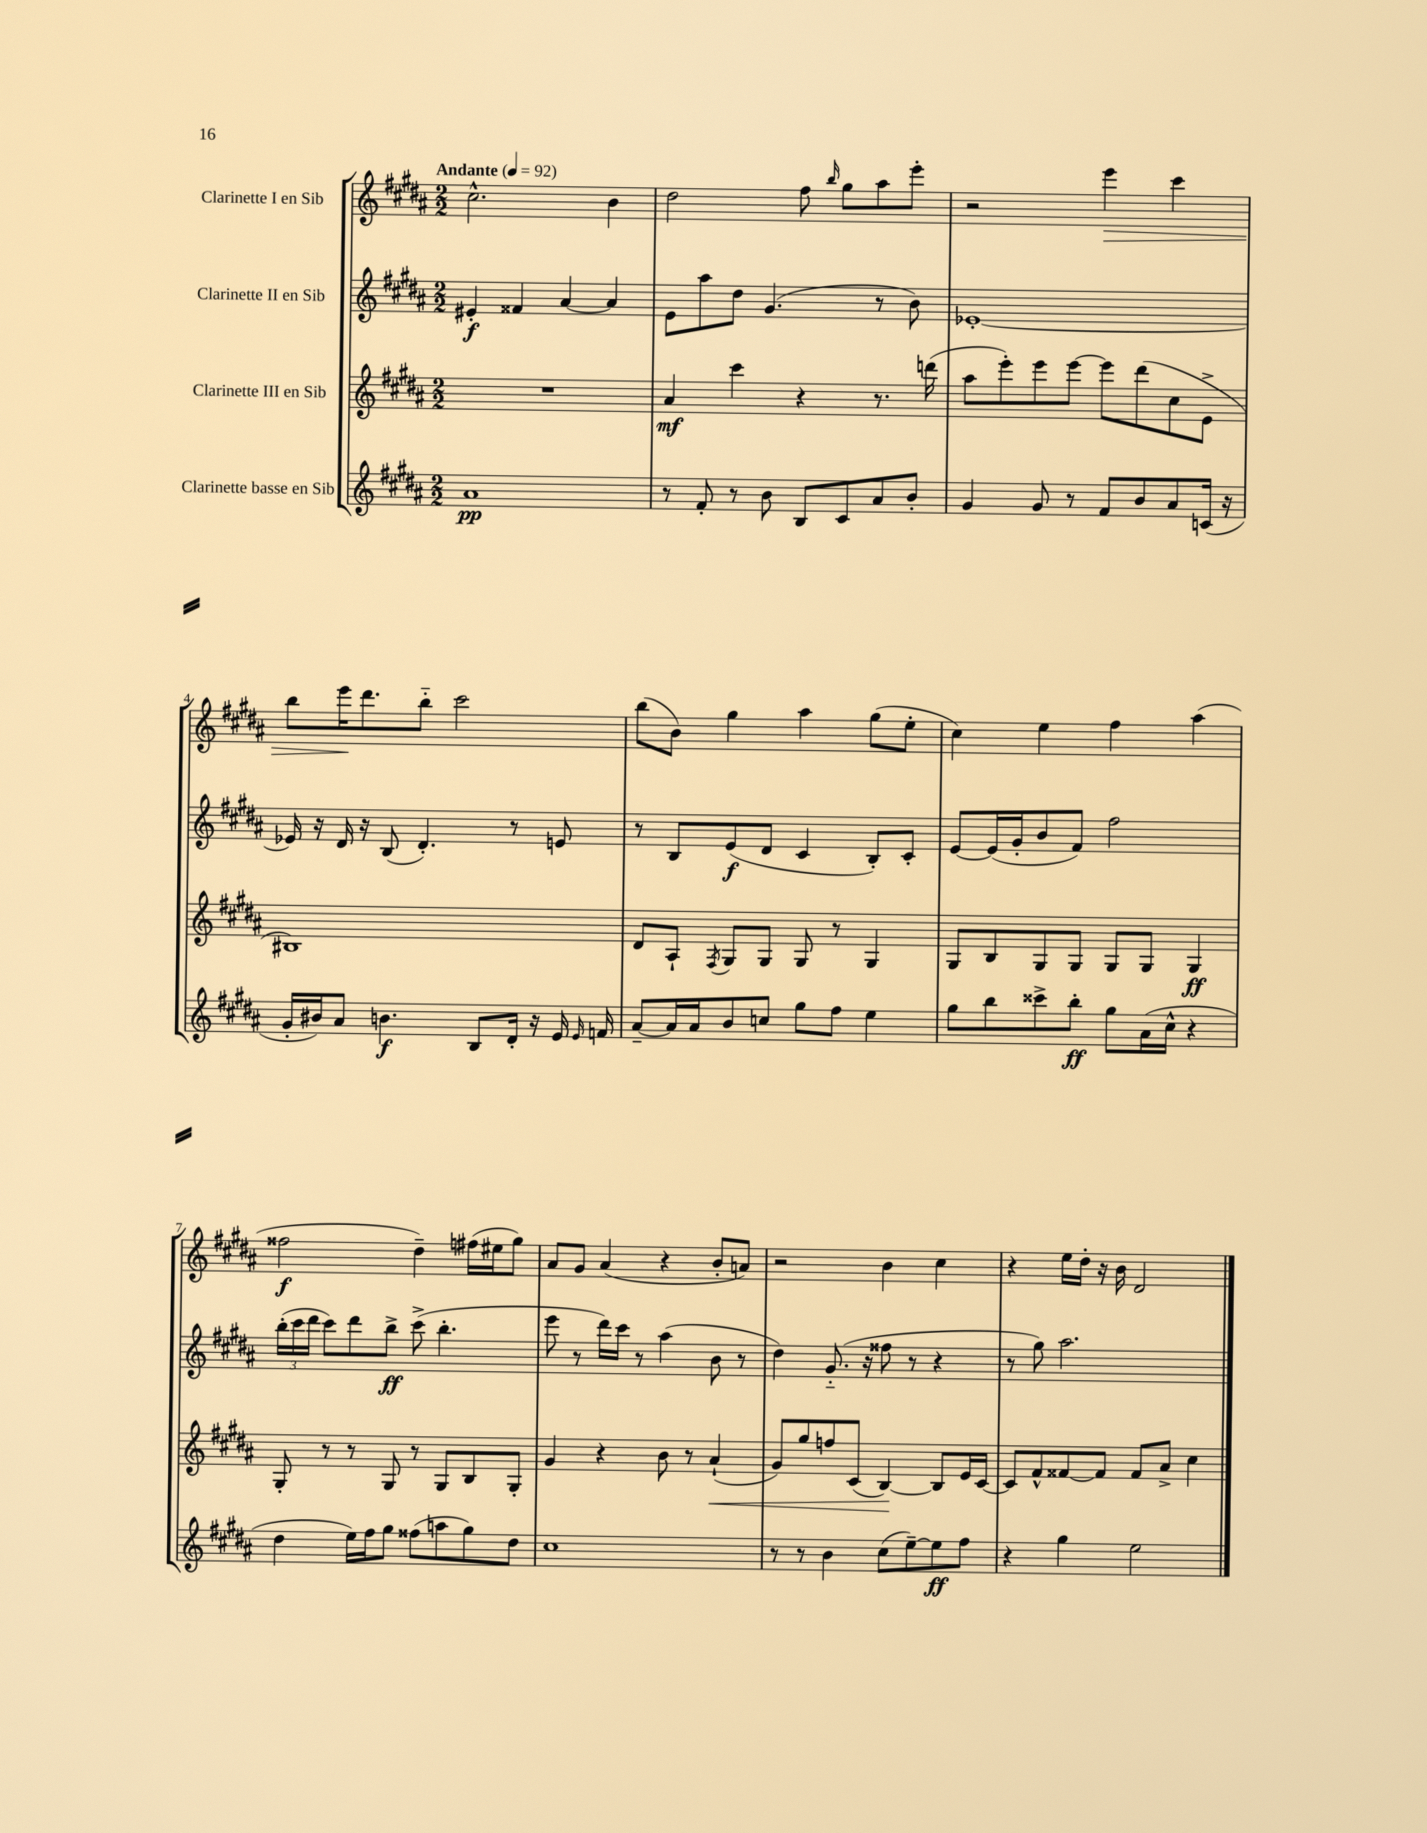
<<
\new StaffGroup <<
\new Staff = "s0" \with { instrumentName = "Clarinette I en Sib" } {
    \clef treble \key b \major \numericTimeSignature \time 2/2 \tempo "Andante" 4 = 92
    \autoBeamOff cis''2.-^ b'4 |
    dis''2 fis''8 \grace { b''16 } gis''8[ ais''8 e'''8]-. |
    r2 e'''4\> cis'''4 |
    b''8[ e'''16\! dis'''8. b''8]-_ cis'''2 |
    b''8[( b'8]) gis''4 ais''4 gis''8[( e''8]-. |
    cis''4) e''4 fis''4 ais''4( |
    fisis''2\f dis''4--) fis''16[( eis''16 gis''8]) |
    ais'8[ gis'8] ais'4( r4 b'8[-. a'8]) |
    r2 b'4 cis''4 |
    r4 e''16[ dis''16]-. r16 b'16 dis'2 \bar "|." |
}
\new Staff = "s1" \with { instrumentName = "Clarinette II en Sib" } {
    \clef treble \key b \major \numericTimeSignature \time 2/2
    \autoBeamOff eis'4-.\f fisis'4 ais'4~ ais'4 |
    e'8[ ais''8 dis''8] gis'4.( r8 b'8) |
    ees'1~-. |
    ees'16 r16 dis'16 r16 b8( dis'4.-.) r8 e'8 |
    r8 b8[ e'8\f( dis'8] cis'4 b8[-.) cis'8]-. |
    e'8[~ e'16( gis'16-. b'8 fis'8]) fis''2 |
    \tuplet 3/2 { b''16[-.( cis'''16 dis'''16] } cis'''8[) dis'''8 b''8]->\ff cis'''8->( b''4.-. |
    e'''8 r8 dis'''16[) cis'''16] r8 ais''4( b'8 r8 |
    dis''4) gis'8.-_( r16 fisis''8 r8 r4 |
    r8 gis''8) ais''2. \bar "|." |
}
\new Staff = "s2" \with { instrumentName = "Clarinette III en Sib" } {
    \clef treble \key b \major \numericTimeSignature \time 2/2
    \autoBeamOff R1 |
    ais'4\mf cis'''4 r4 r8. d'''16( |
    ais''8[ e'''8-.) e'''8 e'''8]~ e'''8[ dis'''8( cis''8 e'8]-> |
    bis1) |
    dis'8[ ais8]-! \acciaccatura { fis8 } gis8[ gis8] gis8 r8 gis4 |
    gis8[ b8 gis8 gis8] gis8[ gis8] gis4\ff |
    gis8-. r8 r8 gis8 r8 gis8[ b8 gis8]-. |
    gis'4 r4 b'8 r8 ais'4-!\<( |
    gis'8[) gis''8 f''8 cis'8]( b4~\!) b8[ e'16 cis'16]~ |
    cis'8[ fis'8-^ fisis'8~ fisis'8] fisis'8[ ais'8]-> cis''4 \bar "|." |
}
\new Staff = "s3" \with { instrumentName = "Clarinette basse en Sib" } {
    \clef treble \key b \major \numericTimeSignature \time 2/2
    \autoBeamOff ais'1\pp |
    r8 fis'8-. r8 b'8 b8[ cis'8 ais'8 b'8]-. |
    gis'4 gis'8 r8 fis'8[ b'8 ais'8 c'16]( r16 |
    gis'16[-. bis'16) ais'8] b'4.\f b8[ dis'16]-. r16 e'16 \grace { e'16 } f'16 |
    ais'8[~-- ais'16 ais'16 b'8 c''8] gis''8[ fis''8] e''4 |
    gis''8[ b''8 cisis'''8-> b''8]-.\ff gis''8[ ais'16( cis''16]-^ r4 |
    dis''4 e''16[) fis''16 gis''8] fisis''8[( a''8 gis''8) dis''8] |
    cis''1 |
    r8 r8 b'4 cis''8[( e''8~--) e''8\ff fis''8] |
    r4 gis''4 e''2 \bar "|." |
}
>>
>>
